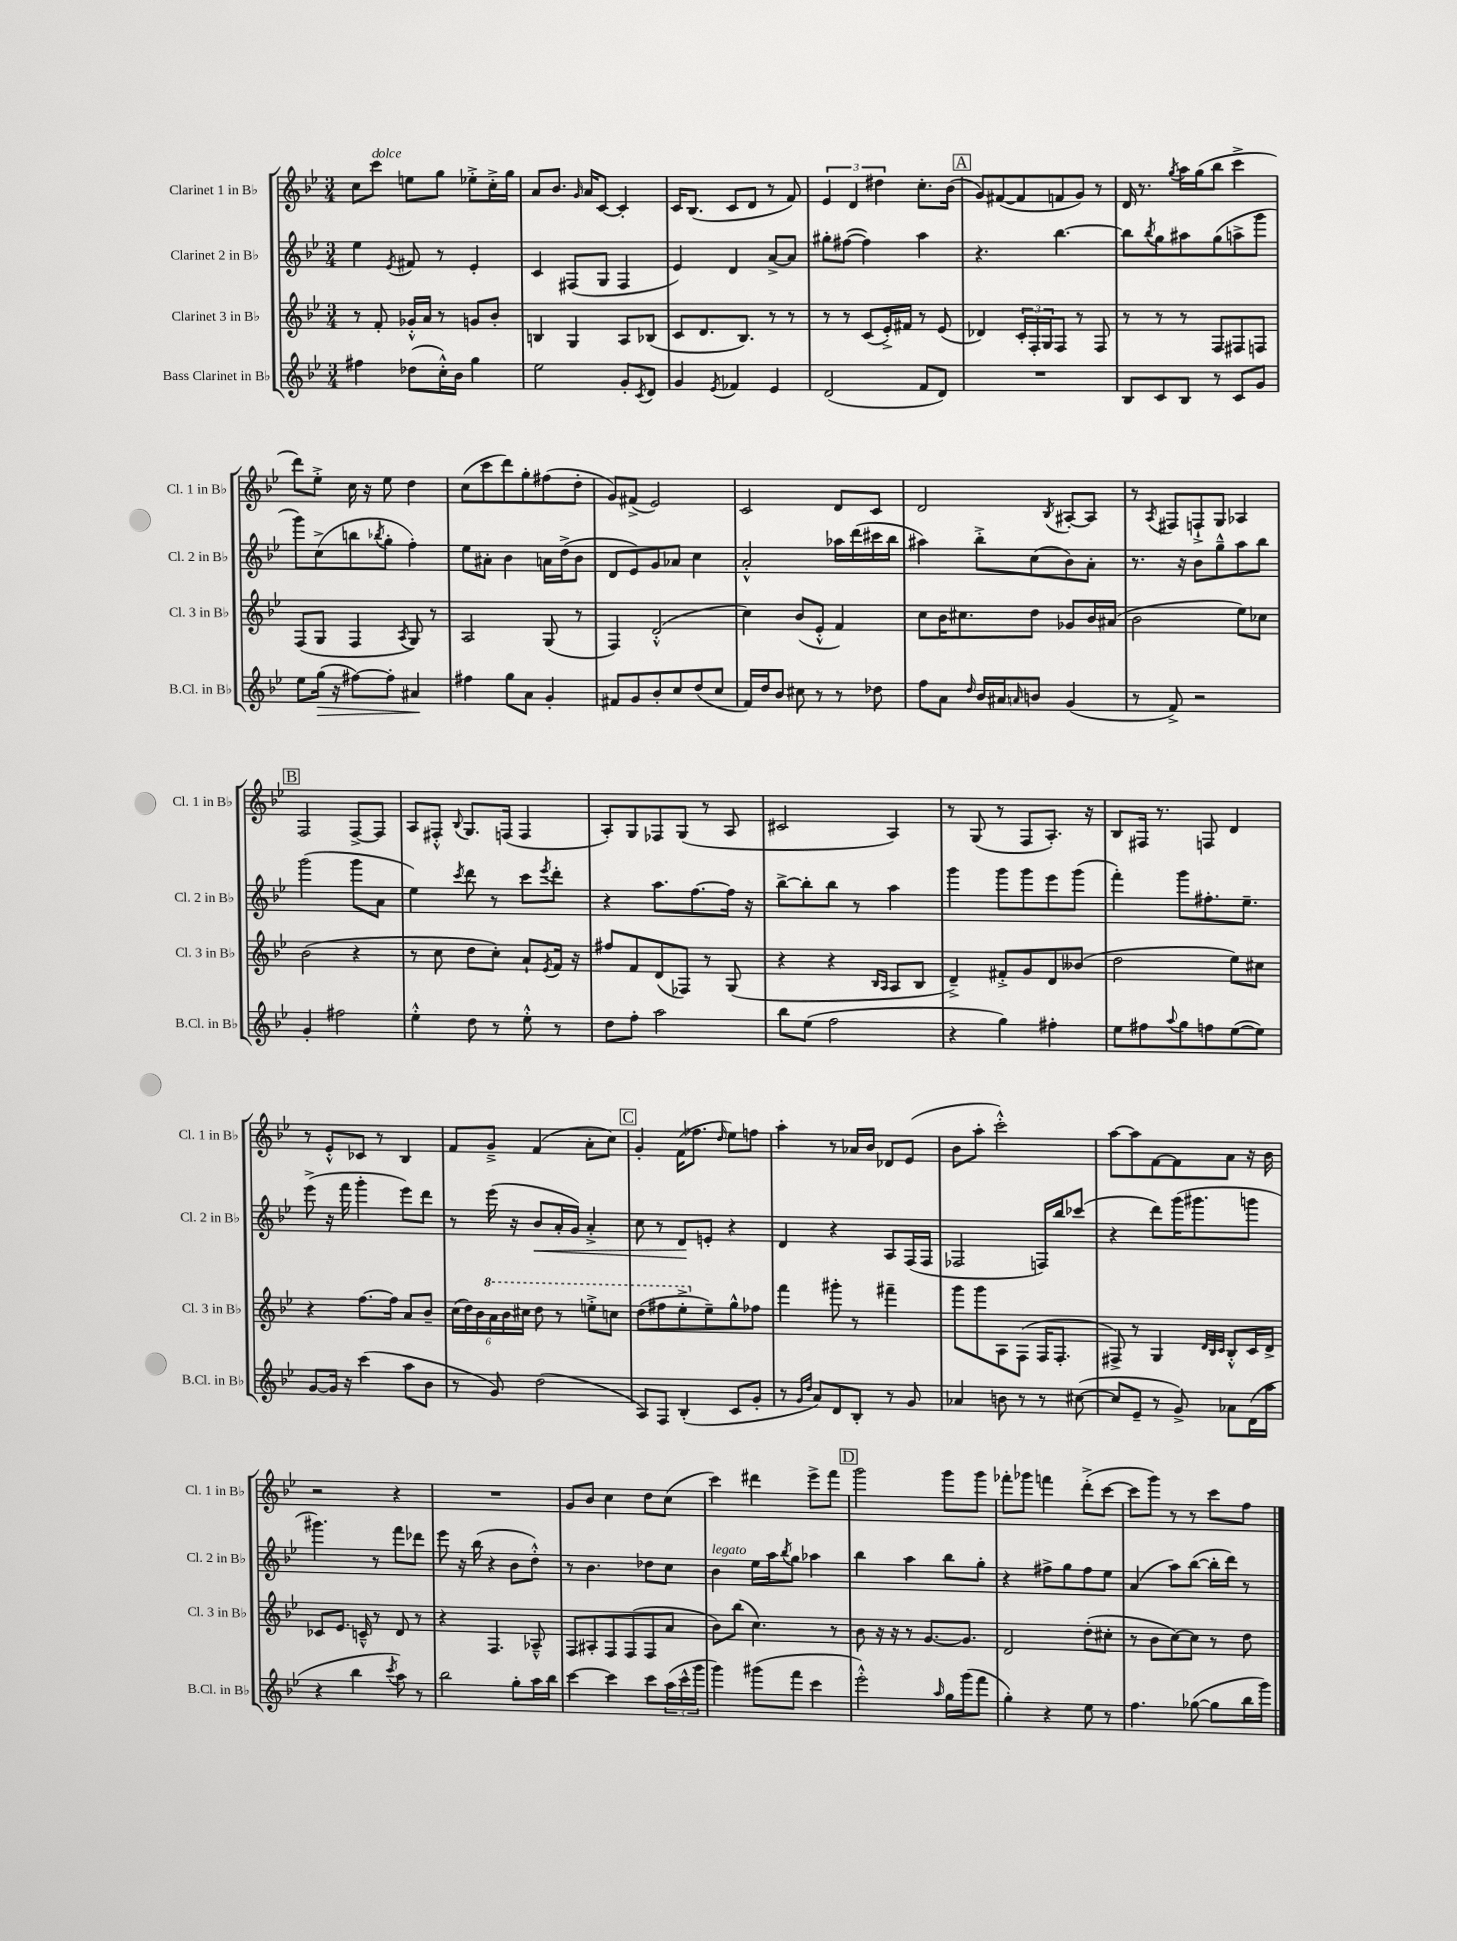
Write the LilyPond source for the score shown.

<<
\new StaffGroup <<
\new Staff = "s0" \with { instrumentName = "Clarinet 1 in Bb" shortInstrumentName = "Cl. 1 in Bb" } {
    \clef treble \key bes \major \numericTimeSignature \time 3/4
    c''8 c'''8^\markup { \italic "dolce" } e''8 g''8 ees''8-.-> c''16-.-> g''16 |
    a'8 bes'8. \grace { g'16 } a'16 c'8~ c'4-. |
    c'16 bes8.( c'8 d'8 r8 f'8) |
    \tuplet 3/2 { ees'4 d'4 dis''4 } c''8.-. bes'16( |
    \mark \markup { \box "A" } g'8) fis'8~( fis'8 f'8 g'8) r8 |
    d'16 r8. \acciaccatura { g''8 } a''16 g''16( bes''8 c'''4-> |
    d'''8) ees''8-.-> c''16 r16 ees''8 d''4 |
    c''8( c'''8 d'''8) g''8-. fis''8( d''8-. |
    g'8) fis'8->( ees'2) |
    c'2 d'8 c'8 |
    d'2 \acciaccatura { bes8 } ais8~-. ais8 |
    r8 \acciaccatura { a8 } fis8 f8-!-> g8 aes4 |
    \mark \markup { \box "B" } f2 f8~-> f8 |
    a8 fis8-.-^ \appoggiatura { bes8 } g8. f16( f4 |
    a8-.) g8 fes8 g8( r8 a8 |
    cis'2 a4) |
    r8 g8( r8 f8 a8.-.) r16 |
    bes8 fis16 r8. f8 d'4 |
    r8 ees'8-.-^ ces'8 r8 bes4 |
    f'8 g'8---> f'4( a'8-. c''8) |
    \mark \markup { \box "C" } g'4-. f'16( fes''8. \grace { d''16 } ees''8) f''8 |
    a''4-. r8 aes'16 bes'16 des'8 ees'8( |
    bes'8 a''8-. c'''2-.-^) |
    a''8~ a''8 f'8~ f'8 a'8 r16 bes'16 |
    r2 r4 |
    R2. |
    g'8 bes'8 c''4 d''8 c''8( |
    c'''4) dis'''4 ees'''8-> f'''8 |
    \mark \markup { \box "D" } g'''2 g'''8 g'''8 |
    fes'''8-. ges'''8 f'''4 d'''8-.->( c'''8~ |
    c'''8 g'''8) r8 r8 c'''8 f''8 \bar "|." |
}
\new Staff = "s1" \with { instrumentName = "Clarinet 2 in Bb" shortInstrumentName = "Cl. 2 in Bb" } {
    \clef treble \key bes \major \numericTimeSignature \time 3/4
    ees''4 \acciaccatura { ees'8 } fis'8 r8 ees'4-. |
    c'4 fis8( g8 fis4 |
    ees'4) d'4 a'8~-> a'8 |
    gis''8-. fis''8~( fis''4) a''4 |
    \mark \markup { \box "A" } r4. bes''4.~ |
    bes''8 \acciaccatura { bes''8 } g''8 ais''8 g''8( a''8-> g'''8 |
    g'''8) c''8->( b''8 \acciaccatura { bes''8 } g''8-. f''4-.) |
    ees''8 ais'8-. bes'4 a'16 d''16->( bes'8 |
    d'8 ees'8) g'8 aes'8 c''4 |
    a'2-.-^ aes''16 d'''16( cis'''16 bes''16 |
    ais''4) bes''8-.-> c''8( bes'8) a'8-. |
    r8. r16 bes'8 g''8---^ a''8 bes''8 |
    \mark \markup { \box "B" } g'''2( g'''8 a'8 |
    ees''4) \acciaccatura { c'''8 } d'''8 r8 c'''8 \acciaccatura { ees'''8 } d'''8-. |
    r4 a''8. f''8.~ f''16 r16 |
    bes''8~-> bes''8-. bes''8 r8 a''4 |
    g'''4 g'''8 g'''8 ees'''8 g'''8( |
    f'''4-.) g'''8 fis''8.-. ees''8.-- |
    ees'''8->( r16 f'''16 g'''4-. ees'''8) d'''8 |
    r8 ees'''16( r16 bes'8\< a'16-. g'16) a'4-.-> |
    \mark \markup { \box "C" } c''8 r8 d'8\! e'8-. r4 |
    d'4 r4 a8 f16( f16 |
    fes2 f16) bes''16 ces'''8( |
    r4 d'''8) g'''16( gis'''8. g'''8 |
    gis'''4.) r8 f'''8 des'''8 |
    ees'''8 r16 bes''16( r4 bes'8 d''8-.-^) |
    r8 bes'4. des''8 c''8 |
    bes'4^\markup { \italic "legato" } ees''16 a''16 \acciaccatura { bes''8 } g''8 aes''4 |
    \mark \markup { \box "D" } bes''4 a''4 bes''8 g''8-. |
    r4 fis''8-> g''8 fis''8 ees''8 |
    a'4( a''8) bes''8~( bes''16-. d'''16) r8 \bar "|." |
}
\new Staff = "s2" \with { instrumentName = "Clarinet 3 in Bb" shortInstrumentName = "Cl. 3 in Bb" } {
    \clef treble \key bes \major \numericTimeSignature \time 3/4
    r8 f'8-. ges'16-.-^ a'16 r8 g'8 bes'8-. |
    b4 g4 a8 bes8( |
    c'8 d'8. bes8.) r8 r8 |
    r8 r8 c'8( ees'16-.->) fis'16 r8 ees'8( |
    \mark \markup { \box "A" } des'4) \tuplet 3/2 { c'16-. f16-. g16 } f8 r8 f8 |
    r8 r8 r8 f8 fis8 f8 |
    f8( g8 f4 \acciaccatura { a8 } g8) r8 |
    a2 g8( r8 |
    f4) d'2-.-^( |
    c''4) bes'8( ees'8-.-^ f'4) |
    c''8 bes'16 cis''8. d''8 ges'8 bes'16 ais'16( |
    bes'2 ees''8) ces''8 |
    \mark \markup { \box "B" } bes'2( r4 |
    r8 c''8 d''8 c''8-.) a'8-! \acciaccatura { ees'8 } f'16 r16 |
    fis''8 f'8 d'8( fes8) r8 g8( |
    r4 r4 \grace { bes16 a16 } a8 bes8 |
    d'4--->) fis'8-.-> g'8 d'8 beses'8( |
    d''2 ees''8) cis''8 |
    r4 f''8.~ f''16 a'8 bes'8-- |
    \tuplet 6/4 { c''16( d''16) bes'16 \ottava #1 a''16 bes''16 cis'''16 } d'''8 r8 e'''8-.-> c'''8 |
    \mark \markup { \box "C" } d'''8( fis'''8 ees'''8-.-> \ottava #0 ees''8--) g''8-^ fes''8 |
    f'''4 gis'''8-. r8 fis'''4-- |
    g'''8 g'''8 a8 f8( f16 f8.-. |
    fis8->) r8 g4 \grace { d'32 bes32 c'32 } bes8-.-^ c'16 d'16-> |
    ces'8 ees'8. c'16---^ r8 d'8 r8 |
    r4 f4. aes8---^ |
    f8 ais8-. f8 f8( f8 a'8 |
    bes'8) bes''8( c''4.) r8 |
    \mark \markup { \box "D" } bes'8 r16 r16 r8 g'8.~ g'8. |
    d'2 d''8-.( cis''8-. |
    r8 bes'8 c''8~) c''8 r8 d''8 \bar "|." |
}
\new Staff = "s3" \with { instrumentName = "Bass Clarinet in Bb" shortInstrumentName = "B.Cl. in Bb" } {
    \clef treble \key bes \major \numericTimeSignature \time 3/4
    fis''4 des''8( c''16-.-^) bes'16 g''4 |
    ees''2 g'8-. \acciaccatura { c'8 } d'8 |
    g'4 \acciaccatura { ees'8 } fes'4 ees'4 |
    d'2( f'8 d'8) |
    \mark \markup { \box "A" } R2. |
    bes8 c'8 bes8 r8 c'8 g'8 |
    ees''8 g''16\>( r16 fis''8~) fis''8-. ais'4\! |
    fis''4 g''8 a'8 g'4-. |
    fis'8 g'8 bes'8-. c''8 d''8( c''8 |
    f'16) d''16 bes'8 cis''8 r8 r8 des''8 |
    f''8 a'8 \grace { d''16 } bes'16 ais'16 \grace { a'16 } b'8 g'4( |
    r8 f'8->) r2 |
    \mark \markup { \box "B" } g'4-. fis''2 |
    ees''4-.-^ d''8 r8 ees''8-.-^ r8 |
    d''8 f''8-. a''2 |
    bes''8 ees''8( f''2 |
    r4 g''4) fis''4-. |
    ees''8 fis''8 \appoggiatura { a''8 } g''8 f''8 ees''8~( ees''8) |
    g'8~ g'16 r16 c'''4( a''8 bes'8 |
    r8 g'8) d''2( |
    \mark \markup { \box "C" } a8) f8 bes4-.( c'8 g'8-. |
    r8 \grace { g'16 d''16 } a'8) d'8 bes8-. r8 g'8 |
    aes'4 b'8 r8 r8 cis''8~( |
    cis''8 ees'8-- r8 g'8->) aes'8 d'16( a''16 |
    r4 bes''4 \acciaccatura { c'''8 } a''8) r8 |
    bes''2 g''8-. a''16 bes''16 |
    c'''4~ c'''4 c'''8 \tuplet 3/2 { a''16( c'''16-^ g'''16 } |
    g'''4) gis'''8( f'''8 c'''4 |
    \mark \markup { \box "D" } ees'''2-.-^) \grace { a''16 } g''16 g'''16( f'''8 |
    g''4-.) r4 ees''8 r8 |
    f''4. ges''8~( ges''8 bes''16 g'''16) \bar "|." |
}
>>
>>
\layout { \context { \Score \remove "Bar_number_engraver" } }
